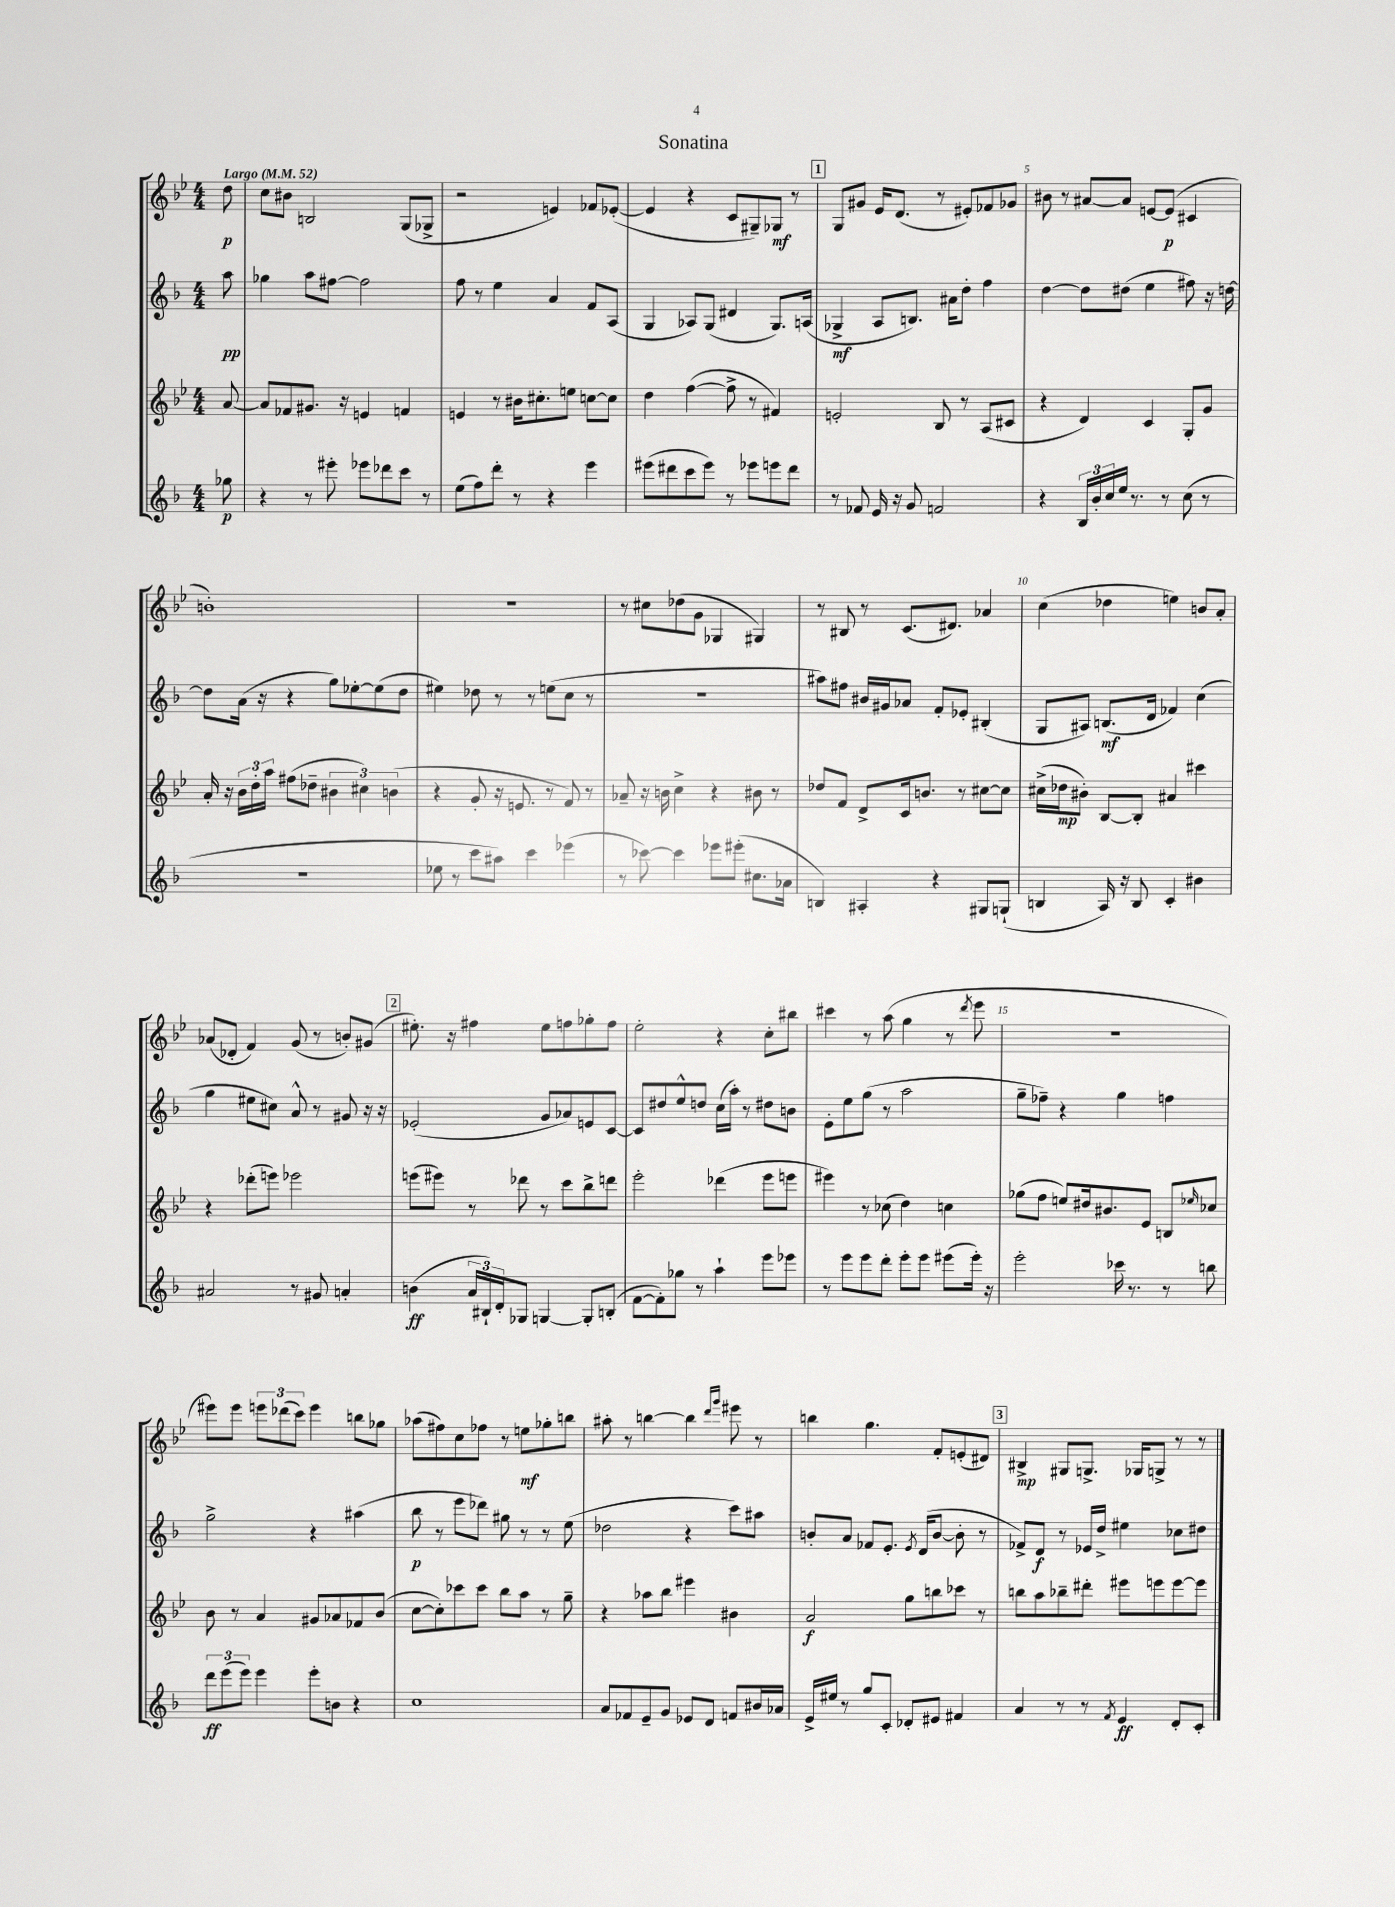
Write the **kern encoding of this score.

**kern	**kern	**kern	**kern
*staff4	*staff3	*staff2	*staff1
*clefG2	*clefG2	*clefG2	*clefG2
*k[b-]	*k[b-e-]	*k[b-]	*k[b-e-]
*M4/4	*M4/4	*M4/4	*M4/4
*MM52	*MM52	*MM52	*MM52
8gg-	[8a	8aa	8dd
=	=	=	=
4r	8a]	4gg-	8cc
.	8f-	.	8b#
8r	8.g#	8aa	2B
8eee#'	.	[8ff#	.
.	16r	.	.
8eee-	4e	2ff#]	.
8ddd-	.	.	.
8ccc	4f	.	(8G
8r	.	.	8G-^
=	=	=	=
(8ee	4e	8ff	2r
8ff)	.	8r	.
8ddd'	8r	4ee	.
8r	16b#	.	.
.	8.cc#'	.	.
4r	.	4a	4e)
.	8ee	.	.
4eee	[8cc	8f	8f-
.	8cc]	(8A	([8e-'
=	=	=	=
(8eee#	4dd	4G	4e-]
8ddd#	.	.	.
8ccc	([4ff	8A-)	4r
8eee#)	.	(8G	.
8r	8ff^]	4d#	8c
8eee-	8r	.	8G#~)
8eee	4f#)	8.G)	8G-
8ddd#	.	.	8r
.	.	(16A	.
=	=	=	=
8r	2e'	4G-^	8G
8f-	.	.	8g#
16e	.	8A	16e-
16r	.	.	(8.d
8g	.	8.B)	.
2f	8B-	.	8r
.	.	16a#	.
.	8r	8dd'	8e#')
.	(8A	4ff	8f-
.	8c#	.	8g-
=	=	=	=
4r	4r	[4dd	8b#
.	.	.	8r
24B-	4d)	8dd]	[8a#
24b-'	.	.	.
24cc	.	.	.
16ee	.	(8dd#	8a#]
8.r	.	.	.
.	4c	4ee	[8e
8r	.	.	(8e]
(8cc	8G'	8ff#)	4c#
8r	8g	16r	.
.	.	[16dd	.
=	=	=	=
1r	16a'	8dd]	1b')
.	16r	.	.
.	24b-	(16a	.
.	24dd'	.	.
.	.	16r	.
.	24aa	.	.
.	(8ff#	4r	.
.	8dd-~	.	.
.	6b#	8gg)	.
.	.	[8ee-'	.
.	6cc#)	.	.
.	.	(8ee-]	.
.	(6b	.	.
.	.	8dd	.
=	=	=	=
8ee-	4r	4ee#)	1r
8r	.	.	.
8ccc	8g'	8dd-	.
8aa#)	16r	8r	.
.	8.e	.	.
4ccc	.	8r	.
.	8r	(8ee	.
(4eee-	8f)	8cc	.
.	8r	8r	.
=	=	=	=
8r	8a-~	1r	8r
[8ccc-)	16r	.	8cc#
.	16b	.	.
4ccc-]	4cc^	.	(8dd-
.	.	.	8g
8eee-	4r	.	4G-
(8eee#'	.	.	.
8.cc#	8b#	.	4G#)
.	8r	.	.
16a-	.	.	.
=	=	=	=
4B)	8dd-	8aa#)	8r
.	8f	8ff#	8B#
4A#'	8d^	16b#	8r
.	.	16g#	.
.	16c	8a-	(8.c
.	8.b	.	.
4r	.	8f'	.
.	.	.	8.d#)
.	8r	8e-'	.
8G#	[8cc#	(4B#'	4a-
(8G`	8cc#]	.	.
=	=	=	=
4B	(16cc#^	8G	(4cc
.	16dd-	.	.
.	8b#')	8A#)	.
16A)	[8B-	(8.B	4dd-
16r	.	.	.
8B	8B-']	.	.
.	.	16d	.
4c'	4a#	4f-)	4ee)
4b#	4ccc#	(4cc	8b
.	.	.	8a'
=	=	=	=
2a#	4r	4gg	(8a-
.	.	.	8d-'
.	(8ddd-'	8ee#	4f)
.	8eee)	8cc#)	.
8r	2eee-	8a^^	(8g
8g#	.	8r	8r
4a'	.	8g#	8b')
.	.	16r	(8g#
.	.	16r	.
=	=	=	=
(4b	(8eee	(2e-'	8.ee#')
.	8eee#)	.	.
.	.	.	16r
24a	8r	.	4ff#
24B#`)	.	.	.
24d'	.	.	.
8G-	8ddd-	.	.
[4G	8r	8g	8ee#
.	8ccc	8a-)	8ff
8G']	8bb-^	8e	8gg-'
(8B'	8ddd	[8c	8ff
=	=	=	=
[8f	2eee-'	8c]	2ee-'
8f'])	.	8dd#	.
8gg-	.	8ee^^	.
8r	.	8dd	.
4aa`	(4ddd-	(16cc	4r
.	.	16aa')	.
.	.	8r	.
8eee	8eee-	8dd#	8cc'
8eee-	8eee	8b	8bb#
=	=	=	=
8r	4eee#)	8e'	4ccc#
8eee	.	8ee	.
8eee	8r	(8gg	8r
8ddd'	(8cc-	8r	(8aa
8eee'	4dd)	2aa	4gg
8eee	.	.	.
(8eee#	4cc	.	8r
.	.	.	8qddd
16eee#')	.	.	8eee-
16r	.	.	.
=	=	=	=
2eee'	(8gg-	8gg~	1r
.	8ff	8ff-~)	.
.	8ee)	4r	.
.	16dd#	.	.
.	8.b#	.	.
16ccc-	.	4gg	.
8.r	.	.	.
.	8e-	.	.
8r	8B	4ff	.
.	16qqee-	.	.
8bb	8cc-	.	.
=	=	=	=
12ddd	8b-	2gg^	8eee#)
(12eee	.	.	.
.	8r	.	8eee#
12eee)	.	.	.
4eee	4a	.	12eee
.	.	.	(12ddd-
.	.	.	12ccc)
8eee'	8g#	4r	4eee
8b	8a-	.	.
4r	8f-	(4aa#	8bb
.	(8b-	.	8gg-
=	=	=	=
1cc	[8cc	8bb-	(8aa-
.	8cc'])	8r	8ff#)
.	8ccc-	8eee	8cc
.	8ccc-	8ddd-)	8ff-
.	8bb-	8gg#	8r
.	8aa	8r	8ee
.	8r	8r	8gg-'
.	8gg~	(8ee	8bb
=	=	=	=
8a	4r	2dd-	8aa#'
8f-	.	.	8r
8e~	8aa-	.	[4bb
8g	8bb-	.	.
8e-	4eee#	4r	4bb]
8d	.	.	.
.	.	.	16qqddd
.	.	.	16qqggg
8f	4b#	8ccc)	8eee#
16b#	.	8aa#	8r
16a-	.	.	.
=	=	=	=
16e^	2a	8b'	4bb
16ee#	.	.	.
8r	.	8a	.
8gg	.	8f-	4.gg
8c'	.	8.e'	.
8d-'	8gg	.	.
.	.	8qe	.
.	.	(16d	.
8e#	8bb	[8b	8f'
4f#	8ccc-	8b']	(8e'
.	8r	8r	8d#)
=	=	=	=
4a	8bb	8f-^)	4B#^
.	8aa	8d	.
8r	8bb-~	8r	8G#
8r	8ddd#'	16e-	8.G^
.	.	16dd^	.
8qf	.	.	.
4e	8eee#	4ee#	.
.	.	.	16G-
.	8eee	.	8G^
8d'	[8eee	8cc-	8r
8c'	8eee]	8dd#	8r
==	==	==	==
*-	*-	*-	*-
